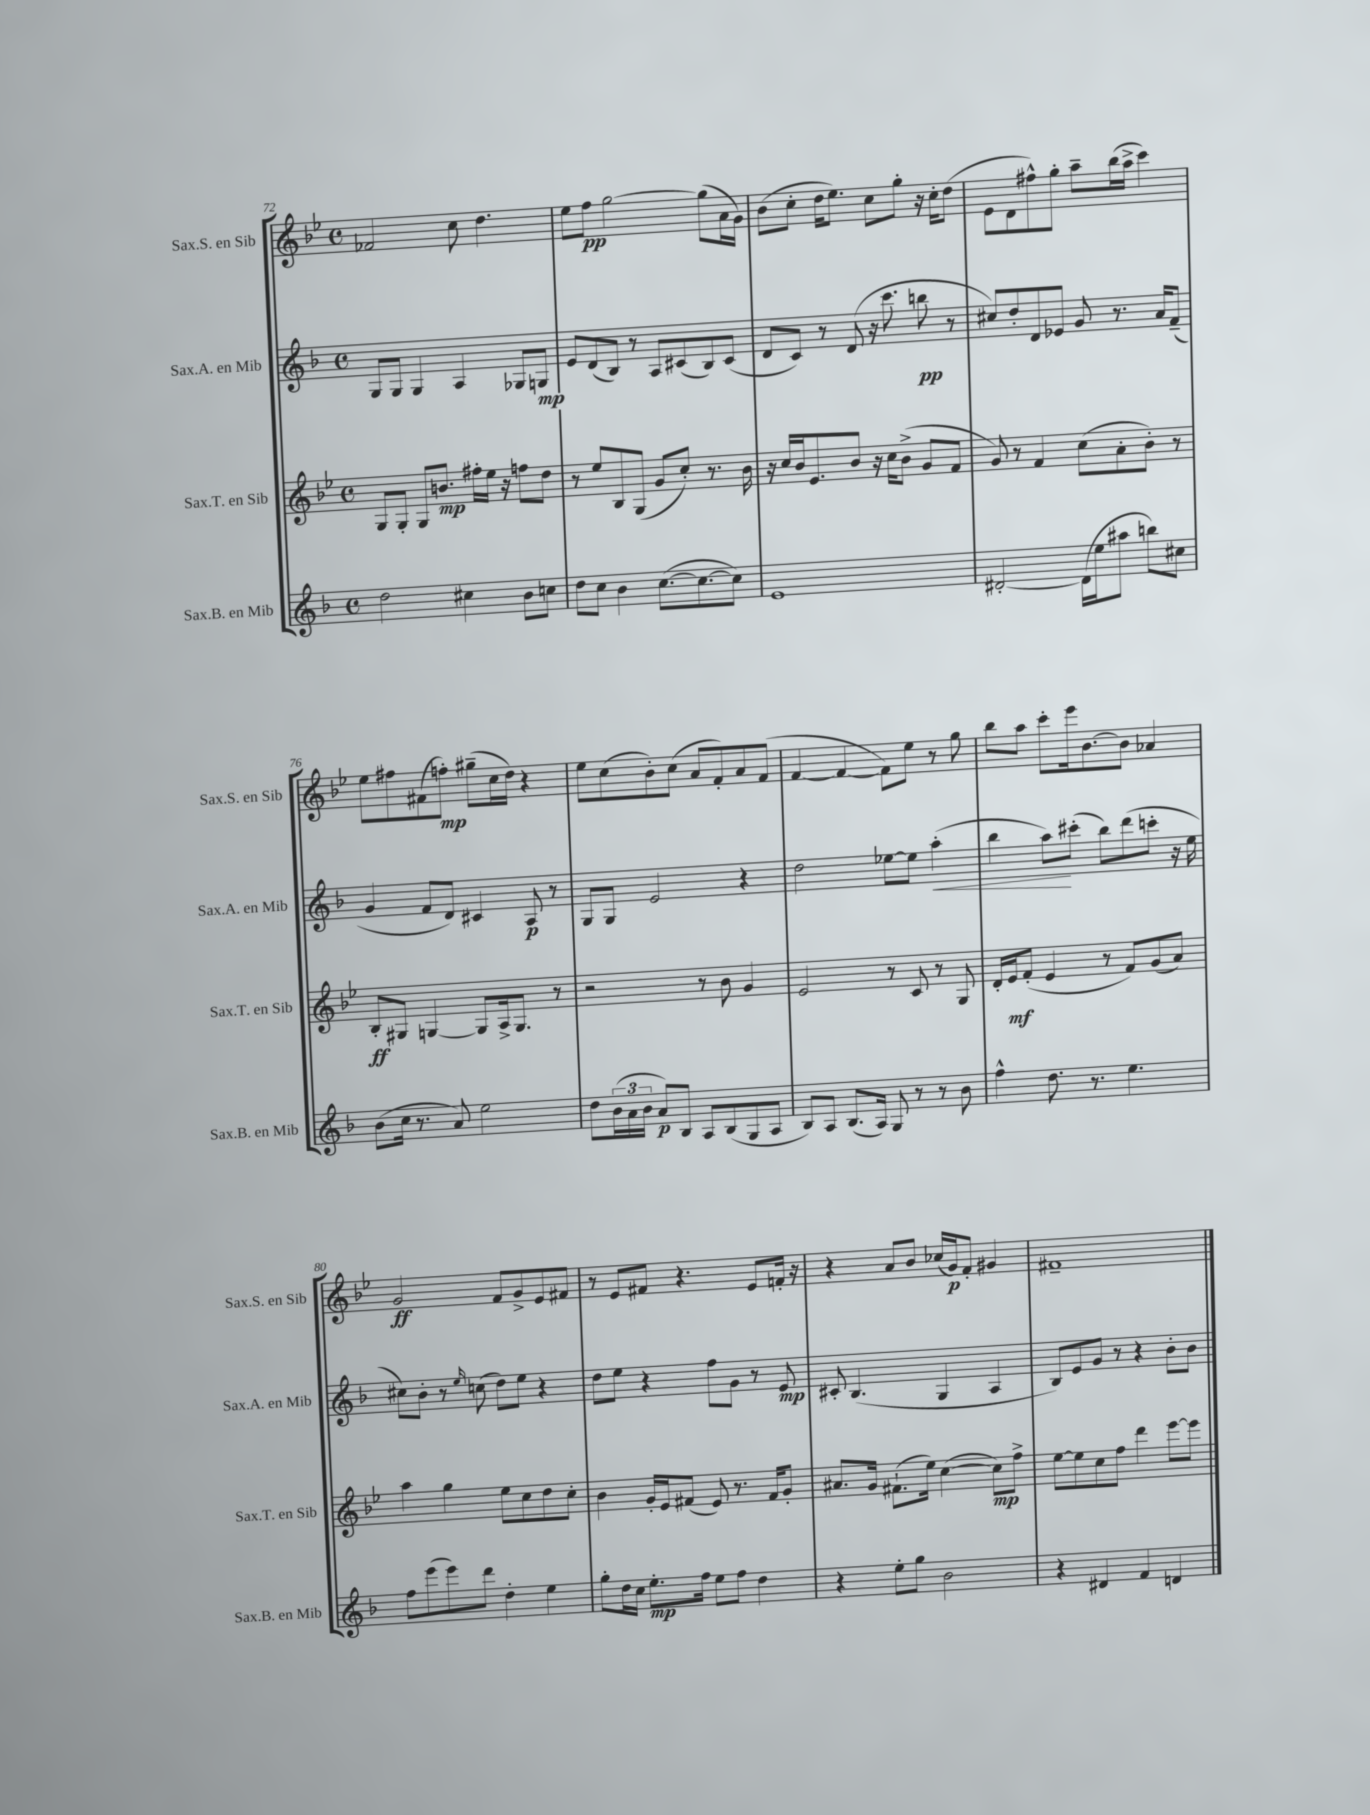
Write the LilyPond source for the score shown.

<<
\new StaffGroup <<
\new Staff = "s0" \with { instrumentName = "Sax.S. en Sib" shortInstrumentName = "Sax.S. en Sib" } {
    \clef treble \key bes \major \defaultTimeSignature \time 4/4
    fes'2 c''8 d''4. |
    ees''8 f''8\pp g''2~ g''8( a'16 g'16) |
    bes'8( c''8-. d''16 ees''8.) c''8 g''8-. r16 c''16-. d''8( |
    ees'8 d'8 fis''8-^) g''8-. a''8-- bes''16( a''16-> c'''4) |
    ees''8 fis''8 fis'8( f''8-.\mp) gis''8--( c''16 d''16) r4 |
    ees''8 c''8( bes'8-.) c''8( a'8 f'8-.) a'8 f'8( |
    f'4~ f'4~ f'8) ees''8 r8 g''8 |
    bes''8 a''8 c'''8-. ees'''16 bes'8.~ bes'8 aes'4 |
    g'2\ff f'8 g'8-> ees'8 fis'8 |
    r8 ees'8 fis'8 r4. ees'8 f'16-. r16 |
    r4 a'8 bes'8 ces''16( g'16\p) f'8-. gis'4 |
    fis'1-- \bar "|." |
}
\new Staff = "s1" \with { instrumentName = "Sax.A. en Mib" shortInstrumentName = "Sax.A. en Mib" } {
    \clef treble \key f \major \defaultTimeSignature \time 4/4
    g8 g8 g4 a4 ges8 g8\mp |
    e'8 d'8( bes8) r8 a8 cis'8( bes8) cis'8( |
    d'8 c'8) r8 d'8( r16 c'''8. b''8\pp r8 |
    cis''8) d''8-. d'8 ees'8 g'8 r8. a'16 f'8--( |
    g'4 f'8 d'8) cis'4 a8\p r8 |
    g8 g8 e'2 r4 |
    d''2 ees''8~ ees''8 a''4-.\<( |
    bes''4 a''8\!) cis'''8-.( bes''8) d'''8( c'''8-. r16 e''16 |
    cis''8) bes'8-. r8 \grace { e''16 } c''8( d''8) e''8 r4 |
    d''8 e''8 r4 f''8 g'8 r8 e'8\mp |
    cis'8-. bes4.( g4 a4 |
    bes8) e'8 g'8 r8 r4 bes'8-. bes'8 \bar "|." |
}
\new Staff = "s2" \with { instrumentName = "Sax.T. en Sib" shortInstrumentName = "Sax.T. en Sib" } {
    \clef treble \key bes \major \defaultTimeSignature \time 4/4
    g8 g8-. g8 b'8.\mp fis''16-. ees''16 r16 f''8 d''8 |
    r8 ees''8 bes8 g8( g'8 c''8-.) r8. bes'16 |
    r16 c''16 bes'16 ees'8. bes'8 r16 c''16 bes'8->( g'8 f'8 |
    g'8) r8 f'4 c''8( a'8-. bes'8-.) r8 |
    bes8-.\ff gis8 g4~ g8 a16-> g8. r8 |
    r2 r8 bes'8 g'4 |
    ees'2 r8 c'8 r8 g8 |
    d'16-. ees'16\mf f'8-.( ees'4 r8 f'8) g'8( a'8) |
    a''4 g''4 ees''8 c''8 d''8 c''8-. |
    bes'4 g'16-. ees'16 fis'8( ees'8) r8. fis'16 g'8-. |
    ais'8. g'16 fis'8.-!( ees''16) c''4~( c''8\mp) f''8-> |
    ees''8~ ees''8 c''8 f''8 d'''4 ees'''8~ ees'''8 \bar "|." |
}
\new Staff = "s3" \with { instrumentName = "Sax.B. en Mib" shortInstrumentName = "Sax.B. en Mib" } {
    \clef treble \key f \major \defaultTimeSignature \time 4/4
    d''2 cis''4 bes'8 c''8 |
    d''8 c''8 bes'4 c''8.~( c''8.~ c''8) |
    e'1 |
    dis'2~-. dis'16( e''16 ais''8 b''8) cis''8 |
    bes'8( c''16 r8. a'8) e''2 |
    d''8 \tuplet 3/2 { bes'16( a'16 bes'16 } a'8\p) bes8 a8 bes8( g8 a8 |
    bes8) a8 bes8.( a16) g8 r8 r8 bes'8 |
    f''4-^ d''8. r8. e''4. |
    f''8 e'''8( e'''8) d'''8 d''4-. e''4 |
    g''8-. d''16 c''16 e''8.-.\mp f''16 e''8 f''8 d''4 |
    r4 e''8-. g''8 bes'2 |
    r4 dis'4 f'4 d'4 \bar "|." |
}
>>
>>
\layout { \context { \Score currentBarNumber = #72 } }
